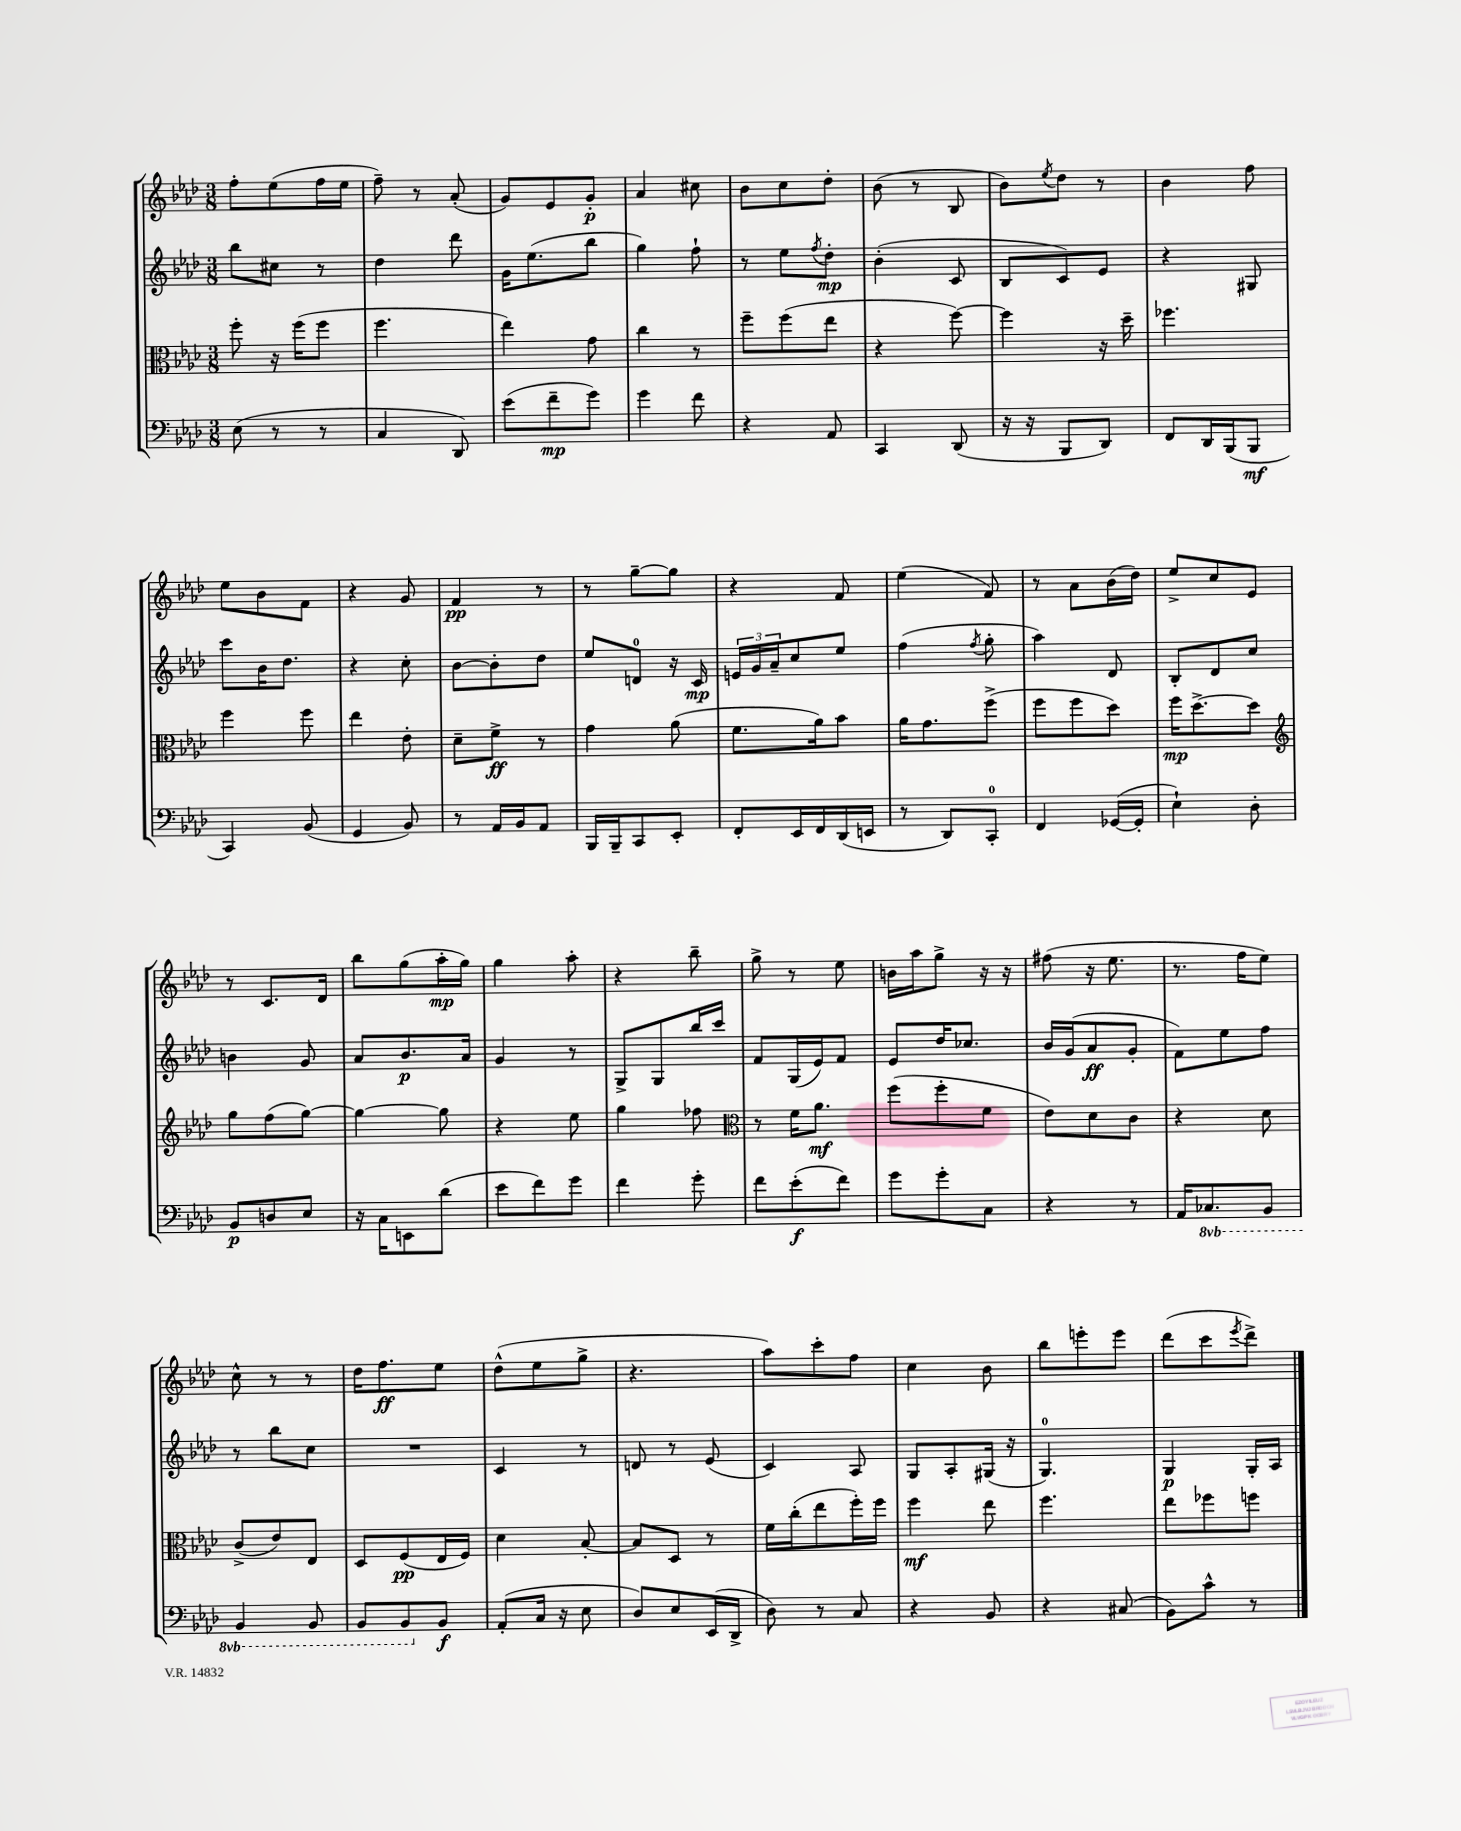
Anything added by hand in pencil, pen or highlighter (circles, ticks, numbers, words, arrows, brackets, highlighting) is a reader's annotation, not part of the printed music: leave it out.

**kern	**dynam	**kern	**dynam	**kern	**dynam	**kern	**dynam
*part4	*part4	*part3	*part3	*part2	*part2	*part1	*part1
*staff4	*staff4	*staff3	*staff3	*staff2	*staff2	*staff1	*staff1
*clefF4	*	*clefC3	*	*clefG2	*	*clefG2	*
*k[b-e-a-d-]	*	*k[b-e-a-d-]	*	*k[b-e-a-d-]	*	*k[b-e-a-d-]	*
*M3/8	*	*M3/8	*	*M3/8	*	*M3/8	*
=4	=4	=4	=4	=4	=4	=4	=4
(8E-\	.	8ff'\	.	8bb-\L	.	8ff'\L	.
8r	.	16r	.	8cc#X\J	.	(8ee-\	.
.	.	(16ff\KL	.	.	.	.	.
8r	.	8ff\J	.	8r	.	16ff\L	.
.	.	.	.	.	.	16ee-\JJ	.
=5	=5	=5	=5	=5	=5	=5	=5
4C/	.	4.ff\	.	4dd-\	.	8ff~\)	.
.	.	.	.	.	.	8r	.
8DD-/)	.	.	.	8ddd-\	.	(8a-'/	.
=6	=6	=6	=6	=6	=6	=6	=6
(8e-\L	.	4ee-\)	.	16g\KL	.	8g/L)	.
.	.	.	.	(8.ee-\	.	.	.
8f~\	mp	.	.	.	.	8e-/	.
8g\J)	.	8g\	.	8bb-\J	.	8g'/J	p
=7	=7	=7	=7	=7	=7	=7	=7
4g\	.	4cc\	.	4gg\)	.	4a-/	.
8f\	.	8r	.	8ff`\	.	8cc#X\	.
=8	=8	=8	=8	=8	=8	=8	=8
4r	.	8ff~\L	.	8r	.	8b-\L	.
.	.	(8ff\	.	8ee-\L	.	8cc\	.
.	.	.	.	8qff/	.	.	.
8AA-/	.	8ee-\J	.	8dd-'\J	mp	8dd-'\J	.
=9	=9	=9	=9	=9	=9	=9	=9
4CC/	.	4r	.	(4b-'\	.	(8b-\	.
.	.	.	.	.	.	8r	.
(8DD-/	.	[8ff\)	.	8c/	.	8B-/	.
=10	=10	=10	=10	=10	=10	=10	=10
16r	.	4ff\]	.	8B-/L	.	8b-\L)	.
16r	.	.	.	.	.	.	.
.	.	.	.	.	.	8qee-/	.
8BBB-/L	.	.	.	8c/)	.	8dd-\J	.
8DD-/J)	.	16r	.	8e-/J	.	8r	.
.	.	16dd-~\	.	.	.	.	.
=11	=11	=11	=11	=11	=11	=11	=11
8FF/L	.	4.ff-X\	.	4r	.	4b-\	.
16DD-/L	.	.	.	.	.	.	.
(16BBB-/J	.	.	.	.	.	.	.
8BBB-/J	mf	.	.	8G#X/	.	8ff\	.
!!LO:LB:g=z
=12	=12	=12	=12	=12	=12	=12	=12
4CC/)	.	4ff\	.	8ccc\L	.	8ee-\L	.
.	.	.	.	16b-\K	.	8b-\	.
.	.	.	.	8.dd-\J	.	.	.
(8BB-/	.	8ff\	.	.	.	8f\J	.
=13	=13	=13	=13	=13	=13	=13	=13
4GG/	.	4ee-\	.	4r	.	4r	.
8BB-/)	.	8e-'\	.	8cc'\	.	8g/	.
=14	=14	=14	=14	=14	=14	=14	=14
8r	.	8d-~\L	.	[8b-\L	.	4f/	pp
16AA-/LL	.	8f^\J	ff	8b-'\]	.	.	.
16BB-/J	.	.	.	.	.	.	.
8AA-/J	.	8r	.	8dd-\J	.	8r	.
=15	=15	=15	=15	=15	=15	=15	=15
16BBB-/LL	.	4g\	.	8ee-/L	.	8r	.
16BBB-~/J	.	.	.	.	.	.	.
8CC/	.	.	.	8dn/J	.	[8gg~\L	.
8EE-'/J	.	(8a-\	.	16r	.	8gg\J]	.
.	.	.	.	16c/	mp	.	.
=16	=16	=16	=16	=16	=16	=16	=16
8FF'/L	.	8.f\L	.	24en/LL	.	4r	.
.	.	.	.	24g/	.	.	.
.	.	.	.	24a-~/J	.	.	.
16EE-/L	.	.	.	8cc/	.	.	.
16FF/	.	16a-\k)	.	.	.	.	.
(16DD-/	.	8b-\J	.	8ee-/J	.	8f/	.
16EEn/JJ	.	.	.	.	.	.	.
=17	=17	=17	=17	=17	=17	=17	=17
8r	.	16a-\KL	.	(4ff\	.	(4ee-\	.
.	.	8.g\	.	.	.	.	.
8DD-/L)	.	.	.	.	.	.	.
.	.	.	.	8qff/	.	.	.
8CC'/J	.	(8ff^\J	.	8gg'\	.	8f/)	.
=18	=18	=18	=18	=18	=18	=18	=18
4FF/	.	8ff\L	.	4aa-\)	.	8r	.
.	.	8ff\	.	.	.	8a-\L	.
([16GG-X/LL	.	8dd-\J)	.	8d-/	.	(16b-\L	.
16GG-'/JJ]	.	.	.	.	.	16dd-\JJ)	.
=19	=19	=19	=19	=19	=19	=19	=19
4E-`\)	.	16ff\KL	mp	8B-'/L	.	8ee-^/L	.
.	.	[8.dd-^\	.	.	.	.	.
.	.	.	.	8d-/	.	8cc/	.
8D-'\	.	8dd-\J]	.	8cc/J	.	8e-/J	.
!!LO:LB:g=z
=20	=20	=20	=20	=20	=20	=20	=20
*	*	*clefG2	*	*	*	*	*
8BB-/L	p	8gg\L	.	4bn\	.	8r	.
8Dn/	.	(8ff\	.	.	.	8.c/L	.
8E-/J	.	[8gg\J)	.	8g/	.	.	.
.	.	.	.	.	.	16d-/Jk	.
=21	=21	=21	=21	=21	=21	=21	=21
16r	.	4gg\_	.	8a-/L	.	8bb-\L	.
16C\KL	.	.	.	.	.	.	.
8EEn\	.	.	.	8.b-/	p	(8gg\	.
(8d-\J	.	8gg\]	.	.	.	16aa-'\L	mp
.	.	.	.	16a-/Jk	.	16gg\JJ)	.
=22	=22	=22	=22	=22	=22	=22	=22
8e-\L	.	4r	.	4g/	.	4gg\	.
8f\)	.	.	.	.	.	.	.
8g\J	.	8ee-\	.	8r	.	8aa-'\	.
=23	=23	=23	=23	=23	=23	=23	=23
4f\	.	4gg\	.	8G^/L	.	4r	.
.	.	.	.	8G/	.	.	.
8g'\	.	8ff-X\	.	16bb-/L	.	8bb-~\	.
.	.	.	.	16ccc/JJ	.	.	.
=24	=24	=24	=24	=24	=24	=24	=24
*	*	*clefC3	*	*	*	*	*
8f\L	.	8r	.	8f/L	.	8gg^\	.
(8e-'\	f	16f\KL	.	(16G/L	.	8r	.
.	.	8.a-\J	mf	16e-/J)	.	.	.
8f\J)	.	.	.	8f/J	.	8ee-\	.
=25	=25	=25	=25	=25	=25	=25	=25
8g\L	.	(8ff\L	.	8e-/L	.	16bn\LL	.
.	.	.	.	.	.	16aa-\J	.
8g'\	.	8ff'\	.	16dd-/K	.	8gg^\J	.
.	.	.	.	8.cc-X/J	.	.	.
8C\J	.	8f\J	.	.	.	16r	.
.	.	.	.	.	.	16r	.
=26	=26	=26	=26	=26	=26	=26	=26
4r	.	8e-\L)	.	16b-/LL	.	(8ff#X\	.
.	.	.	.	(16g/J	.	.	.
.	.	8d-\	.	8a-/	ff	16r	.
.	.	.	.	.	.	8.ee-\	.
8r	.	8c\J	.	8g'/J	.	.	.
=27	=27	=27	=27	=27	=27	=27	=27
16AA-/KL	.	4r	.	8f\L)	.	8.r	.
*8ba	*	*	*	*	*	*	*
8.CC-X/	.	.	.	.	.	.	.
.	.	.	.	8ee-\	.	.	.
.	.	.	.	.	.	16ff\KL	.
8BBB-/J	.	8d-\	.	8ff\J	.	8ee-\J)	.
!!LO:LB:g=z
=28	=28	=28	=28	=28	=28	=28	=28
4BBB-/	.	(8c^/L	.	8r	.	8cc^^\	.
.	.	8e-/)	.	8bb-\L	.	8r	.
8BBB-/	.	8E-/J	.	8cc\J	.	8r	.
=29	=29	=29	=29	=29	=29	=29	=29
8BBB-/L	.	8D-/L	.	4.r	.	16dd-\KL	.
.	.	.	.	.	.	8.ff\	ff
8BBB-/	.	(8F/	pp	.	.	.	.
*X8ba	*	*	*	*	*	*	*
8BB-/J	f	16E-/L	.	.	.	8ee-\J	.
.	.	16F/JJ)	.	.	.	.	.
=30	=30	=30	=30	=30	=30	=30	=30
(8AA-'/L	.	4d-\	.	4c/	.	(8dd-^^\L	.
16C/Jk	.	.	.	.	.	8ee-\	.
16r	.	.	.	.	.	.	.
8E-\	.	[8B-'/	.	8r	.	8gg^\J	.
=31	=31	=31	=31	=31	=31	=31	=31
8D-/L)	.	8B-/L]	.	8dn/	.	4.r	.
8E-/	.	8D-/J	.	8r	.	.	.
(16EE-/L	.	8r	.	(8e-/	.	.	.
16DD-^/JJ	.	.	.	.	.	.	.
=32	=32	=32	=32	=32	=32	=32	=32
8D-\)	.	16f\LL	.	4c/)	.	8aa-\L)	.
.	.	(16cc'\J	.	.	.	.	.
8r	.	8ee-\	.	.	.	8ccc'\	.
8C/	.	16ff'\L)	.	8A-/	.	8ff\J	.
.	.	16ff\JJ	.	.	.	.	.
=33	=33	=33	=33	=33	=33	=33	=33
4r	.	4ff\	mf	8G/L	.	4cc\	.
.	.	.	.	8A-'/	.	.	.
8BB-/	.	8ee-\	.	(16G#X/Jk	.	8b-\	.
.	.	.	.	16r	.	.	.
=34	=34	=34	=34	=34	=34	=34	=34
4r	.	4.ff\	.	4.G/)	.	8bb-\L	.
.	.	.	.	.	.	8eeen'\	.
(8C#X/	.	.	.	.	.	8eee\J	.
=35	=35	=35	=35	=35	=35	=35	=35
8BB-\L)	.	8ee-\L	.	4G/	p	(8ddd-\L	.
8c^^\J	.	8ff-X\	.	.	.	8ccc\	.
.	.	.	.	.	.	8qeee-/	.
8r	.	8ffn\J	.	16G'/LL	.	8ddd-^\J)	.
.	.	.	.	16A-/JJ	.	.	.
==	==	==	==	==	==	==	==
*-	*-	*-	*-	*-	*-	*-	*-
